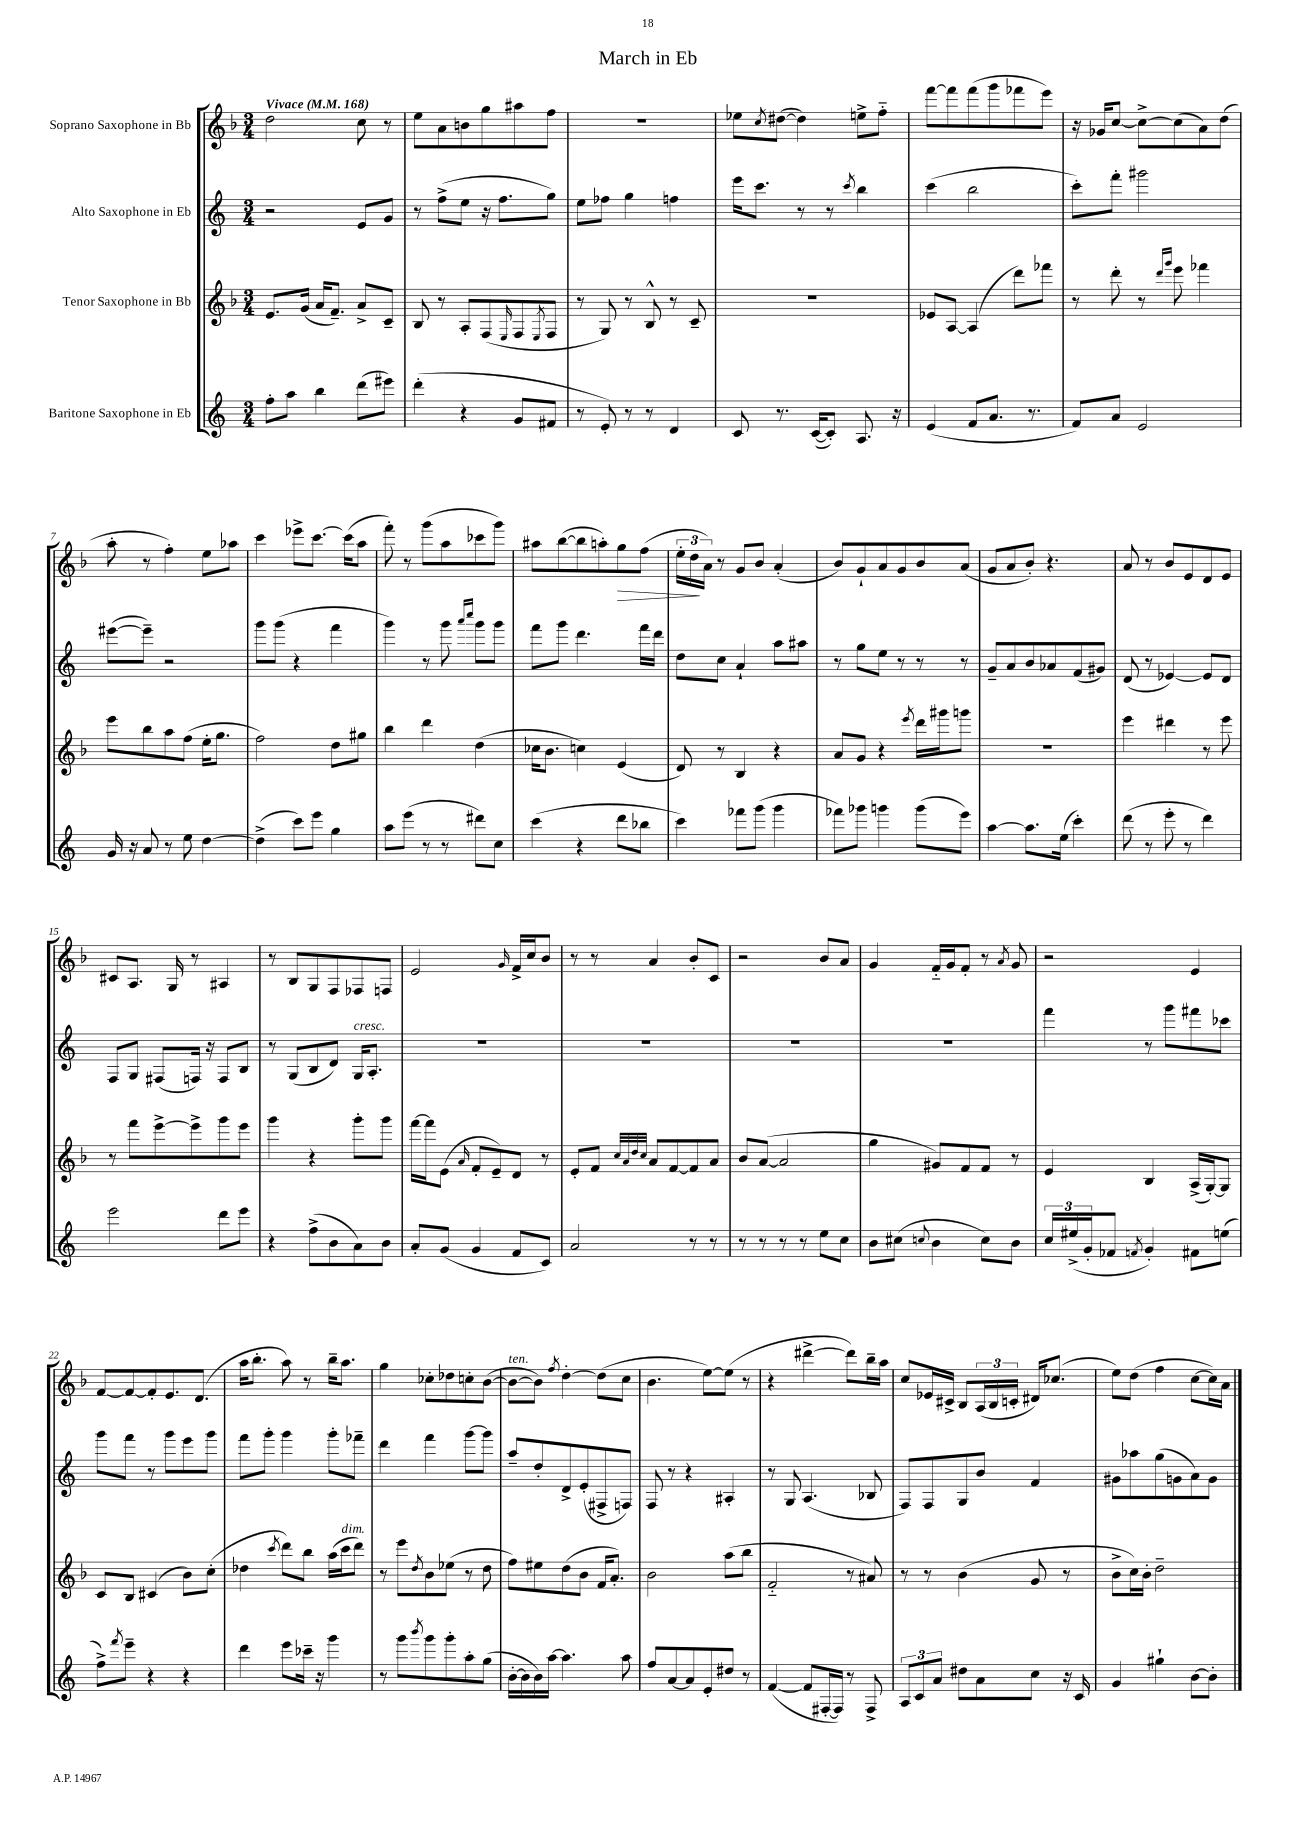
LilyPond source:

\header { title = "March in Eb" }
<<
\new StaffGroup <<
\new Staff = "s0" \with { instrumentName = "Soprano Saxophone in Bb" } {
    \clef treble \key f \major \numericTimeSignature \time 3/4 \tempo "Vivace" 4 = 168
    d''2 c''8 r8 |
    e''8 a'8 b'8 g''8 ais''8 f''8 |
    R2. |
    ees''8 \acciaccatura { c''8 } dis''8~( dis''4) e''8-> f''8-_ |
    f'''8~ f'''8 f'''8( g'''8 fes'''8 e'''8) |
    r16 ges'16 c''8~ c''8~-> c''8( a'8) d''8( |
    a''8-. r8 f''4-.) e''8 aes''8 |
    c'''4 ees'''8-> c'''8.~ c'''16( a''8 |
    f'''8-.) r8 g'''8( a''8 ces'''8 g'''8) |
    ais''8 bes''8~( bes''8 a''8-.) g''8\> f''8( |
    \tuplet 3/2 { e''16-. d''16\! a'16) } r8 g'8 bes'8 a'4-.( |
    bes'8) g'8-! a'8 g'8 bes'8 a'8( |
    g'8 a'8 bes'8-.) r4. |
    a'8 r8 bes'8 e'8 d'8 e'8 |
    cis'8 a8. g16 r8 ais4 |
    r8 bes8 g8 f8 fes8 f8 |
    e'2 \grace { g'16 } f'16-> c''16 bes'8 |
    r8 r8 a'4 bes'8-. c'8 |
    r2 bes'8 a'8 |
    g'4 f'16-_ g'16 f'8-. r8 \acciaccatura { a'8 } g'8 |
    r2 e'4 |
    f'8~ f'8~ f'8-. e'8. d'8.( |
    a''16 bes''8.-. a''8) r8 bes''16-- a''8. |
    g''4 ces''8-. des''8 c''8-. bes'8~( |
    bes'8~^\markup { \italic "ten." } bes'8) \acciaccatura { f''8 } d''4~-. d''8( c''8 |
    bes'4. e''8~) e''8( r8 |
    r4 dis'''4~-> dis'''8) bes''16-- a''16 |
    c''8 ees'16 cis'16-> bes8 \tuplet 3/2 { a16( bes16 c'16-. } dis'16) ces''8.( |
    e''8) d''8( f''4 c''8~ c''16) a'16 \bar "|." |
}
\new Staff = "s1" \with { instrumentName = "Alto Saxophone in Eb" } {
    \clef treble \key c \major \numericTimeSignature \time 3/4
    r2 e'8 g'8 |
    r8 f''8->( e''8 r16 f''8. g''8) |
    e''8 fes''8 g''4 f''4 |
    e'''16 c'''8. r8 r8 \acciaccatura { c'''8 } b''4 |
    c'''4( b''2 |
    c'''8-.) f'''8-. gis'''2 |
    eis'''8~( eis'''8--) r2 |
    g'''8 g'''8( r4 f'''4 |
    g'''4) r8 g'''8 \grace { a'''16 c''''16 } g'''8 g'''8 |
    f'''8 g'''8 d'''4. f'''16 d'''16 |
    d''8 c''8 a'4-! a''8 ais''8 |
    r8 g''8 e''8 r8 r8 r8 |
    g'8-- a'8 b'8 aes'8 f'8( gis'8) |
    d'8( r8 ees'4~) ees'8 d'8 |
    f8 g8 fis8( f16) r16 f8 b8 |
    r8 g8( b8 d'8) g16^\markup { \italic "cresc." } a8.-. |
    R2. |
    R2. |
    R2. |
    R2. |
    f'''4 r8 g'''8 fis'''8 ces'''8 |
    g'''8 f'''8 r8 g'''8 e'''8 g'''8 |
    f'''8 g'''8-. g'''4 g'''8-. fes'''8-- |
    d'''4 f'''4 g'''8~ g'''8 |
    a''8-- d''8-. d'8-> e'8-.( fis8-> f8) |
    f8 r8 r4 ais4-. |
    r8 g8 a4.( bes8 |
    f8) f8 g8 b'8 f'4 |
    gis'8 aes''8 g''8( g'8 a'8) g'8 \bar "|." |
}
\new Staff = "s2" \with { instrumentName = "Tenor Saxophone in Bb" } {
    \clef treble \key f \major \numericTimeSignature \time 3/4
    e'8. g'16( a'16 f'8.--) a'8-> c'8-- |
    bes8 r8 a8-. f8( \grace { e16 } f8 \acciaccatura { e8 } f8 |
    r8 g8) r8 bes8-^ r8 c'8-- |
    R2. |
    ees'8 a8~ a4( d'''8) fes'''8 |
    r8 d'''8-. r8 \grace { d'''16 g'''16 } e'''8 fes'''4 |
    e'''8 bes''8 a''8 f''8( e''16-. g''8. |
    f''2) d''8 gis''8 |
    bes''4 d'''4 d''4( |
    ces''16 bes'8. c''4) e'4( |
    d'8) r8 bes4 r4 |
    a'8 g'8 r4 \acciaccatura { e'''8 } d'''16 gis'''16 g'''8 |
    R2. |
    e'''4 dis'''4 r8 e'''8 |
    r8 f'''8 e'''8~-> e'''8-> g'''8 e'''8 |
    g'''4 r4 g'''8-. g'''8 |
    f'''16~ f'''16 e'8( \grace { a'16 } f'8-. e'8--) d'8 r8 |
    e'8-. f'8 \grace { c''32 a'32 d''32 c''32 } a'8 f'8~ f'8 a'8 |
    bes'8 a'8~( a'2 |
    g''4 gis'8) f'8 f'8 r8 |
    e'4 bes4 a16->( g16~-.) g8 |
    c'8 bes8 cis'4( bes'8) c''8-.( |
    des''4 \acciaccatura { c'''8 } d'''8) bes''8 a''16( c'''16^\markup { \italic "dim." } d'''8) |
    r8 e'''8 \acciaccatura { d''8 } bes'8 ees''8( r8 d''8 |
    f''8) eis''8 d''8( bes'8 f'16 a'8.-.) |
    bes'2 a''8( bes''8 |
    f'2-_ r8 ais'8) |
    r8 r8 bes'4( g'8 r8 |
    bes'8-> c''16) bes'16-. d''2-- \bar "|." |
}
\new Staff = "s3" \with { instrumentName = "Baritone Saxophone in Eb" } {
    \clef treble \key c \major \numericTimeSignature \time 3/4
    f''8-. a''8 b''4 d'''8( eis'''8) |
    d'''4-.( r4 g'8 fis'8 |
    r8 e'8-.) r8 r8 d'4 |
    c'8 r8. c'16~( c'8-.) a8. r16 |
    e'4( f'8 a'8. r8. |
    f'8) a'8 e'2 |
    g'16 r16 a'8 r8 e''8 d''4~ |
    d''4->( c'''8) e'''8 g''4 |
    a''8 e'''8( r8 r8 dis'''8) c''8 |
    c'''4( r4 d'''8 bes''8 |
    c'''4) fes'''8 g'''8( g'''4 |
    fes'''8) ges'''8 g'''4 g'''8( e'''8) |
    a''4~ a''8. e''16( c'''4-.) |
    d'''8( r8 e'''8-. r8 d'''4) |
    e'''2 d'''8 e'''8 |
    r4 f''8->( b'8 a'8) b'8 |
    a'8-. g'8( g'4 f'8 c'8) |
    a'2 r8 r8 |
    r8 r8 r8 r8 e''8 c''8 |
    b'8 cis''8( \appoggiatura { c''8 } b'4 c''8) b'8 |
    \tuplet 3/2 { c''16 eis''16->( g'16-. } fes'8 \acciaccatura { f'8 } g'4-.) fis'8 e''8( |
    f''8->) \acciaccatura { f'''8 } e'''8-- r4 r4 |
    d'''4 e'''8 ces'''16-- r16 g'''4 |
    r8 g'''8 \acciaccatura { b'''8 } g'''8 g'''8-. a''8-. g''8( |
    b'16~-. b'16 b'16) a''16~ a''4. a''8 |
    f''8 a'8~ a'8 e'8-. dis''8 r8 |
    f'4~( f'8 fis16~-. fis16) r8 fis8-> |
    \tuplet 3/2 { a8 c'8 a'8 } dis''8 a'8 c''8 r16 c'16 |
    g'4 gis''4-! b'8~ b'8-. \bar "|." |
}
>>
>>
